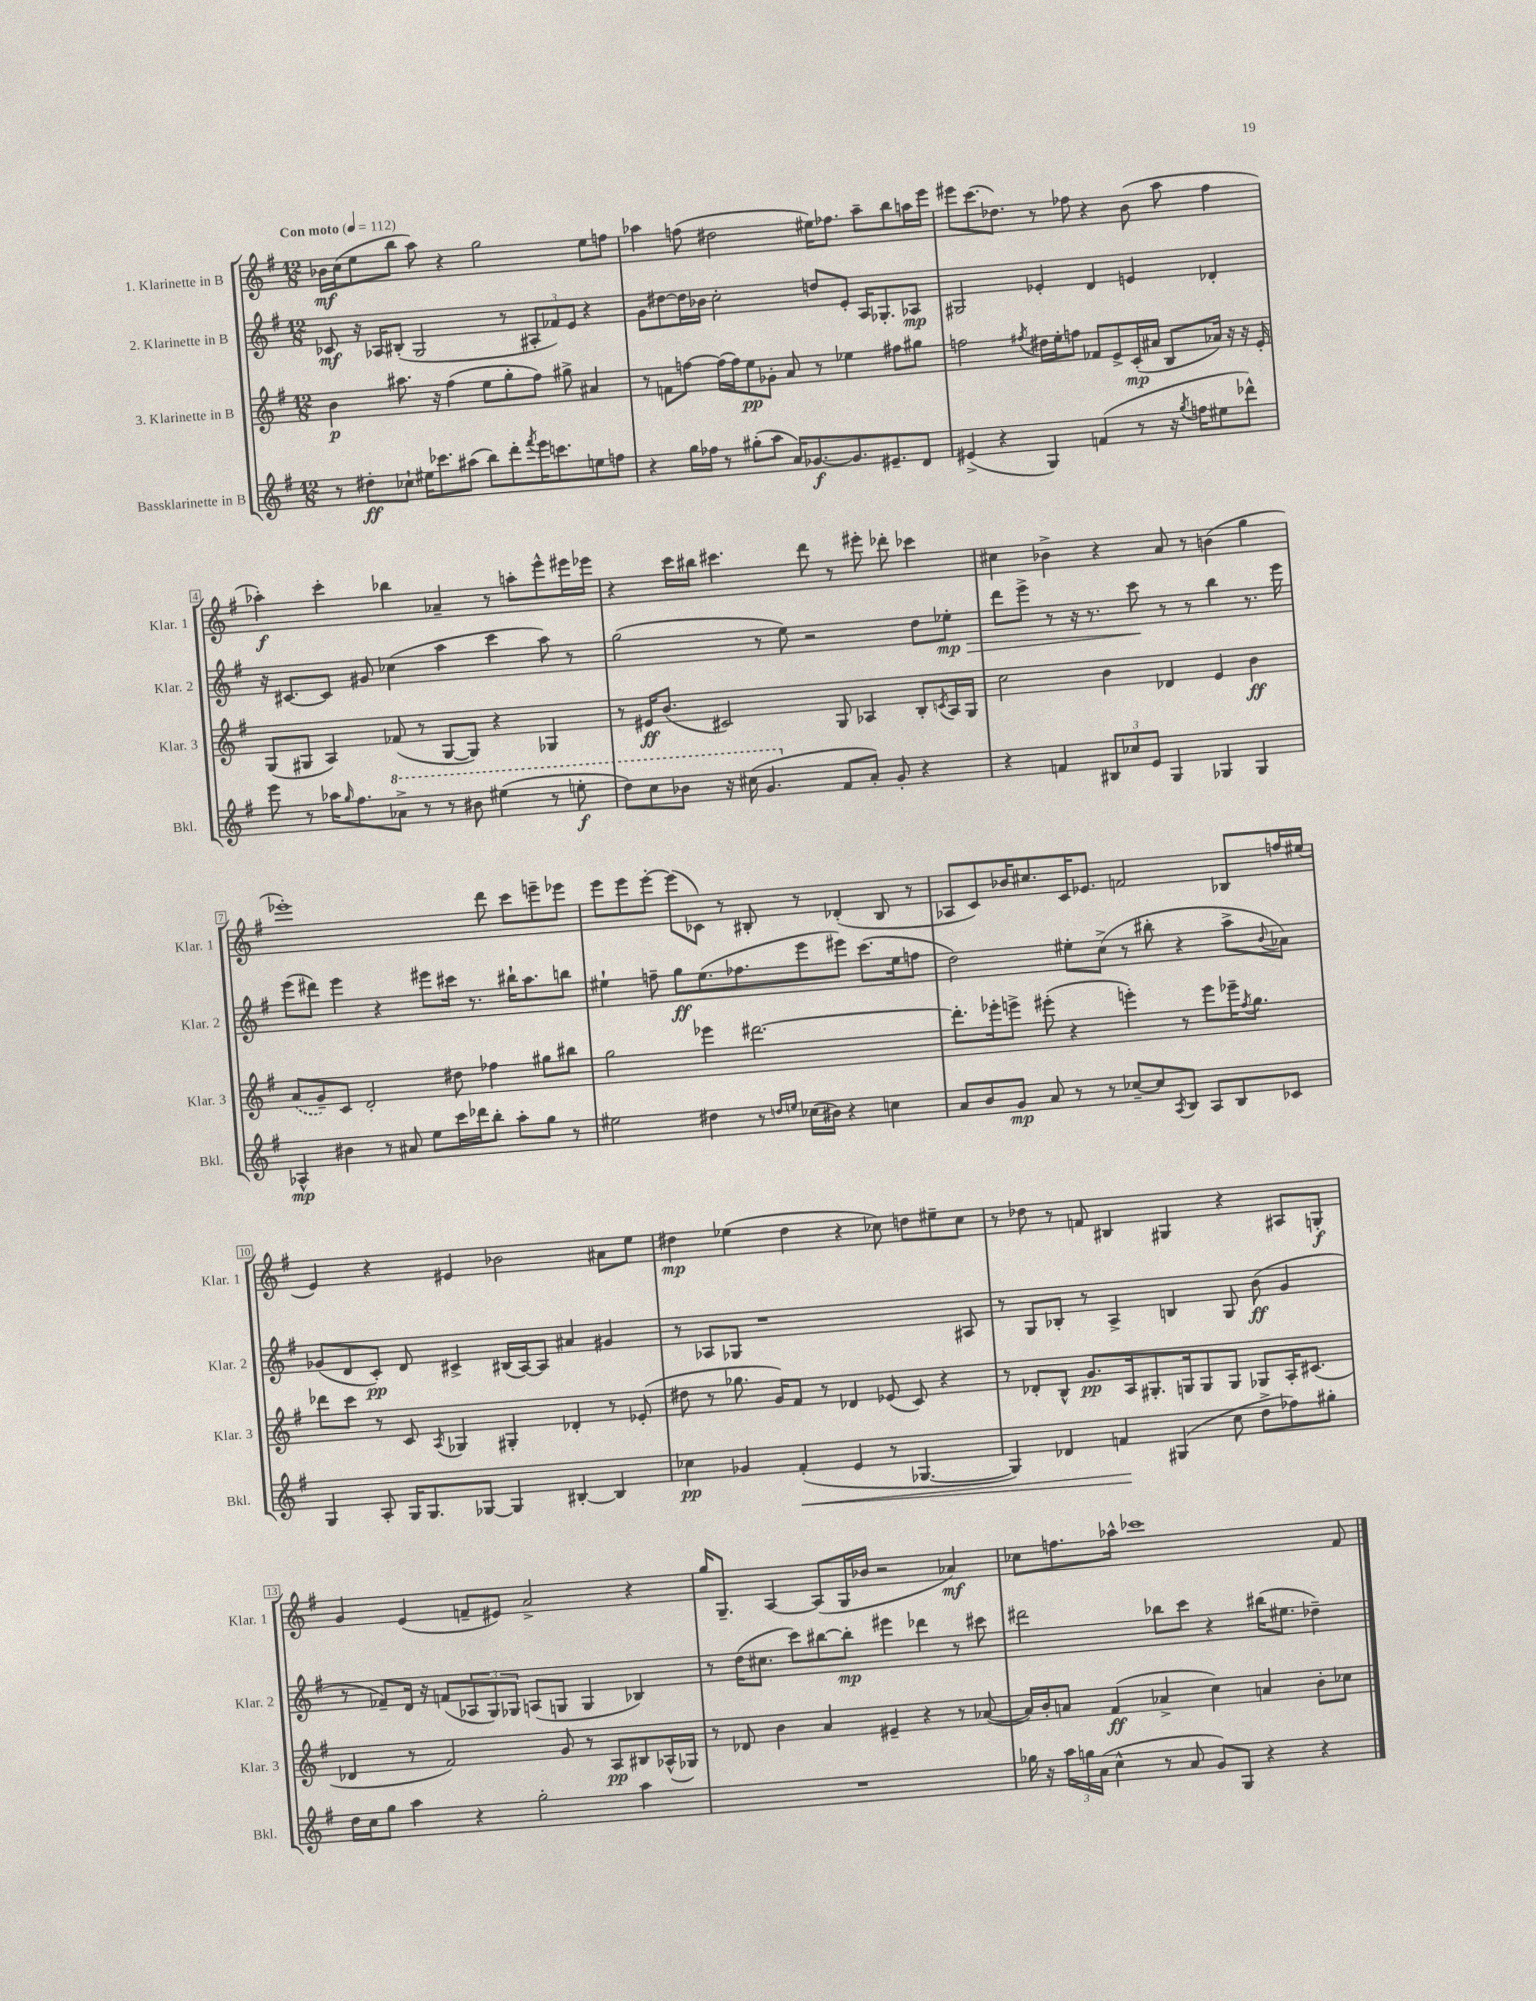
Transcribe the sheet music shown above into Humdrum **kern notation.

**kern	**kern	**kern	**kern
*staff4	*staff3	*staff2	*staff1
*clefG2	*clefG2	*clefG2	*clefG2
*k[f#]	*k[f#]	*k[f#]	*k[f#]
*M12/8	*M12/8	*M12/8	*M12/8
*MM112	*MM112	*MM112	*MM112
8r	4b	8c-	16b-
.	.	.	(16cc
8dd#'	.	16r	8ee
.	.	16A-	.
8cc-`	8.aa#	(8B#'	8bb
16ee#	.	2G	8aa)
8.ccc-	16r	.	.
.	(4ff#	.	4r
(8aa#	.	.	.
8bb)	8ee	.	2gg
8ddd'	8gg'	8r	.
8qfff#	.	.	.
16eee	8ff#)	12A#'	.
8.ccc	.	.	.
.	.	12f-)	.
.	8gg#^	.	.
.	.	12e	.
8ee	4a#	4r	8ee
8ff	.	.	8ff
=	=	=	=
4r	8r	8g	4aa-
.	8f	[8dd#	.
16gg	[8ff	16dd#]	(8ff
16ff-	.	16b-	.
8r	(16ff]	2cc'	2dd#
.	16ff)	.	.
(8gg#'	8ee	.	.
8aa	8g-'	.	.
16a)	8a	.	.
[8.g-	.	.	.
.	8r	8dd	16ee#)
.	.	.	8.ff-
8.g-]	4ee-	8e'	.
.	.	16A	8aa-~
8.e#~	.	8.G-'	.
.	8ff#	.	8bb
8d	8gg#	8A-	16aa
.	.	.	16eee
=	=	=	=
(4e#^	2ff	2G#	8eee#
.	.	.	(8.ccc
4r	.	.	.
.	.	.	8.dd-)
.	8qff#	.	.
4G)	16dd#	4e-'	8r
.	16ee'	.	.
.	8ff	.	8ff-
(4f	8f-	4d	4r
.	8e^	.	.
8r	(16c'	4e	(8b
.	16a#	.	.
16r	8B	.	8aa
8qgg	.	.	.
16ff	.	.	.
8ee#	16a-)	4d-'	4ff-
.	16r	.	.
8ddd-^^)	16r	.	.
.	16e'	.	.
=	=	=	=
8eee	(8G	16r	4aa-')
.	.	[8.c#	.
8r	8G#	.	.
16aa-	4A)	8c#]	4ccc'
16qqgg	.	.	.
8.ff#	.	.	.
.	.	8g#	.
8aa-^	(8f-	(4cc-	4bb-
8r	8r	.	.
8r	[8G#	4aa	4a-~
8bb#	8G#])	.	.
(4eee#	4r	4ccc	8r
.	.	.	8aa'
8r	4G-	8aa)	8eee^^
8eee'	.	8r	16eee#
.	.	.	16eee-
=	=	=	=
8ddd)	8r	(2gg	4r
8ccc	16e#	.	.
.	(8.b	.	.
8bb-	.	.	16ccc
.	.	.	16bb#
16r	2c#)	.	4.ccc#
(16ccc#	.	.	.
4.gg	.	8r	.
.	.	8ee)	.
.	.	2r	8ddd
8f#	8G	.	8r
8a')	4A-	.	8eee#'
8g'	.	.	8ddd-'
4r	8B'	8dd	4ccc-
.	8qc	.	.
.	16A-	8ee-'	.
.	16G	.	.
=	=	=	=
4r	2cc	8ddd	4cc#
.	.	8eee^	.
4f	.	8r	4b-^
.	.	16r	.
.	.	8.r	.
12B#	4b	.	4r
12cc-	.	.	.
.	.	8ccc	.
12e	.	.	.
4G	4d-	8r	8a
.	.	8r	8r
4G-	4e	4bb	(4b
4G-	4b	8.r	4gg
.	.	16eee	.
=	=	=	=
4A-^^	(8a	(8eee	1eee-')
.	8g~)	8ddd#)	.
4b#	8c	4eee	.
.	2d'	.	.
8r	.	4r	.
8a#	.	.	.
8ee	.	8eee#	.
16ccc	8dd#	16ccc#	.
16ddd-	.	8.r	.
8bb'	4ff-	.	8ddd
8aa'	.	16bb#`	8ccc
.	.	8.aa	.
8gg	8gg#	.	8eee~
8r	8bb#	8bb	8eee-
=	=	=	=
2ee#	2gg	4ee#`	8eee
.	.	.	8eee
.	.	8ff~	[8eee'
.	.	8gg	(8eee]
4dd#	4eee-	(8.ee#	8c-)
.	.	.	8r
.	.	8.ff-	.
8r	[2.ddd#	.	8B#'
16qqdd	.	.	.
16qqee	.	.	.
(16cc-	.	8eee	8r
16b#)	.	.	.
4r	.	8eee#)	(4d-'
.	.	(8.ccc	.
4cc	.	.	8B#
.	.	16ee#	.
.	.	8ff	8r
=	=	=	=
8a	8.ddd#']	2dd)	8A-
8b	.	.	8c)
.	16eee-'	.	.
8g	8eee^	.	16b-
.	.	.	8.cc#
8a	(8eee#'	.	.
8r	4r	8ee#'	16c
.	.	.	8.e-
8r	.	(8cc^	.
[8cc-~	4eee')	8r	2f
8cc-]	.	8bb#'	.
8qA	.	.	.
8B	8r	4r	.
8A	8eee	.	.
8B	16eee-~	8aa^	8B-
.	8qff#	.	.
.	8.gg	.	.
.	.	8qqb	.
8c-	.	8a-)	16ff
.	.	.	(16ee#
=	=	=	=
4G	8ddd-	(8g-	4e)
.	8ccc	8d	.
8A'	8r	8c')	4r
16G	8c	8d	.
8.G	.	.	.
.	8qA	.	.
.	4G-	4c#^	4e#
[8G-	.	.	.
4G-]	4G#'	(16B#	2b-
.	.	[16A)	.
.	.	8A]	.
[4B#'	4d-'	4a#	.
4B#]	8r	4g#	8a#
.	(8e-'	.	8ee
=	=	=	=
4cc-	8dd#	8r	4dd#
.	8r	8A-	.
4g-	8.gg-	8G-	(4ee-
.	.	1r	.
.	16g)	.	.
(4f#'	8f#	.	4dd#
.	8r	.	.
4e	4d-	.	4r
8r	(8e-	.	8cc-)
[4.G-	8c)	.	8dd
.	4r	.	8ee#~
.	.	8A#	8cc-
=	=	=	=
4G-])	8r	8r	8r
.	8d-'	8G	8dd-
4d-	8B^^	8B-'	8r
.	8.g	8r	8f
4f	.	4A^	4B#
.	16A	.	.
.	8.G#'	.	.
(4G#	.	4B	4G#
.	16G	.	.
.	8G	.	.
8cc	8G	8G	4r
8dd^	8G-	(8b	.
8ff-)	16A'	4g	8A#
.	(8.c#	.	.
8gg#'	.	.	8G'
=	=	=	=
16dd	4d-	8r	4g
16cc	.	.	.
8gg	.	8f-~)	.
4aa	8r	16d	(4e
.	.	16r	.
.	2f#)	(8f	.
4r	.	12A-	8f~
.	.	12G)	.
.	.	.	8e#)
.	.	12G-	.
2gg'	.	(8A	2a^
.	8g	8G	.
.	8r	4G	.
.	8A	.	.
4aa	8B#	4B-)	4r
.	(16A-^^	.	.
.	16G-)	.	.
=	=	=	=
1.r	8r	8r	16gg
.	.	.	8.G~
.	8d-	(16dd	.
.	.	8.cc#	.
.	4b	.	[4A
.	.	8ccc)	.
.	4a	[8bb#	(8A]
.	.	8bb#']	16G
.	.	.	16b-
.	4e#~	4eee#	2r
.	4r	4ddd-	.
.	8r	8r	4a-)
.	([8a-	8ccc#	.
=	=	=	=
16gg-	16a-])	2ddd#	8cc-
16r	16b'	.	.
24aa	8a	.	8.ff
24gg	.	.	.
(24a	.	.	.
4cc^^	(4f#	.	.
.	.	.	16aa-^^
.	.	.	1ccc-
8r	4a-^	8bb-	.
8a	.	8ccc	.
8g)	4cc)	4r	.
8G	.	.	.
4r	4a	(16bb#	.
.	.	8.ee#	.
4r	8b'	4dd-~)	.
.	8cc-	.	8f#
==	==	==	==
*-	*-	*-	*-
